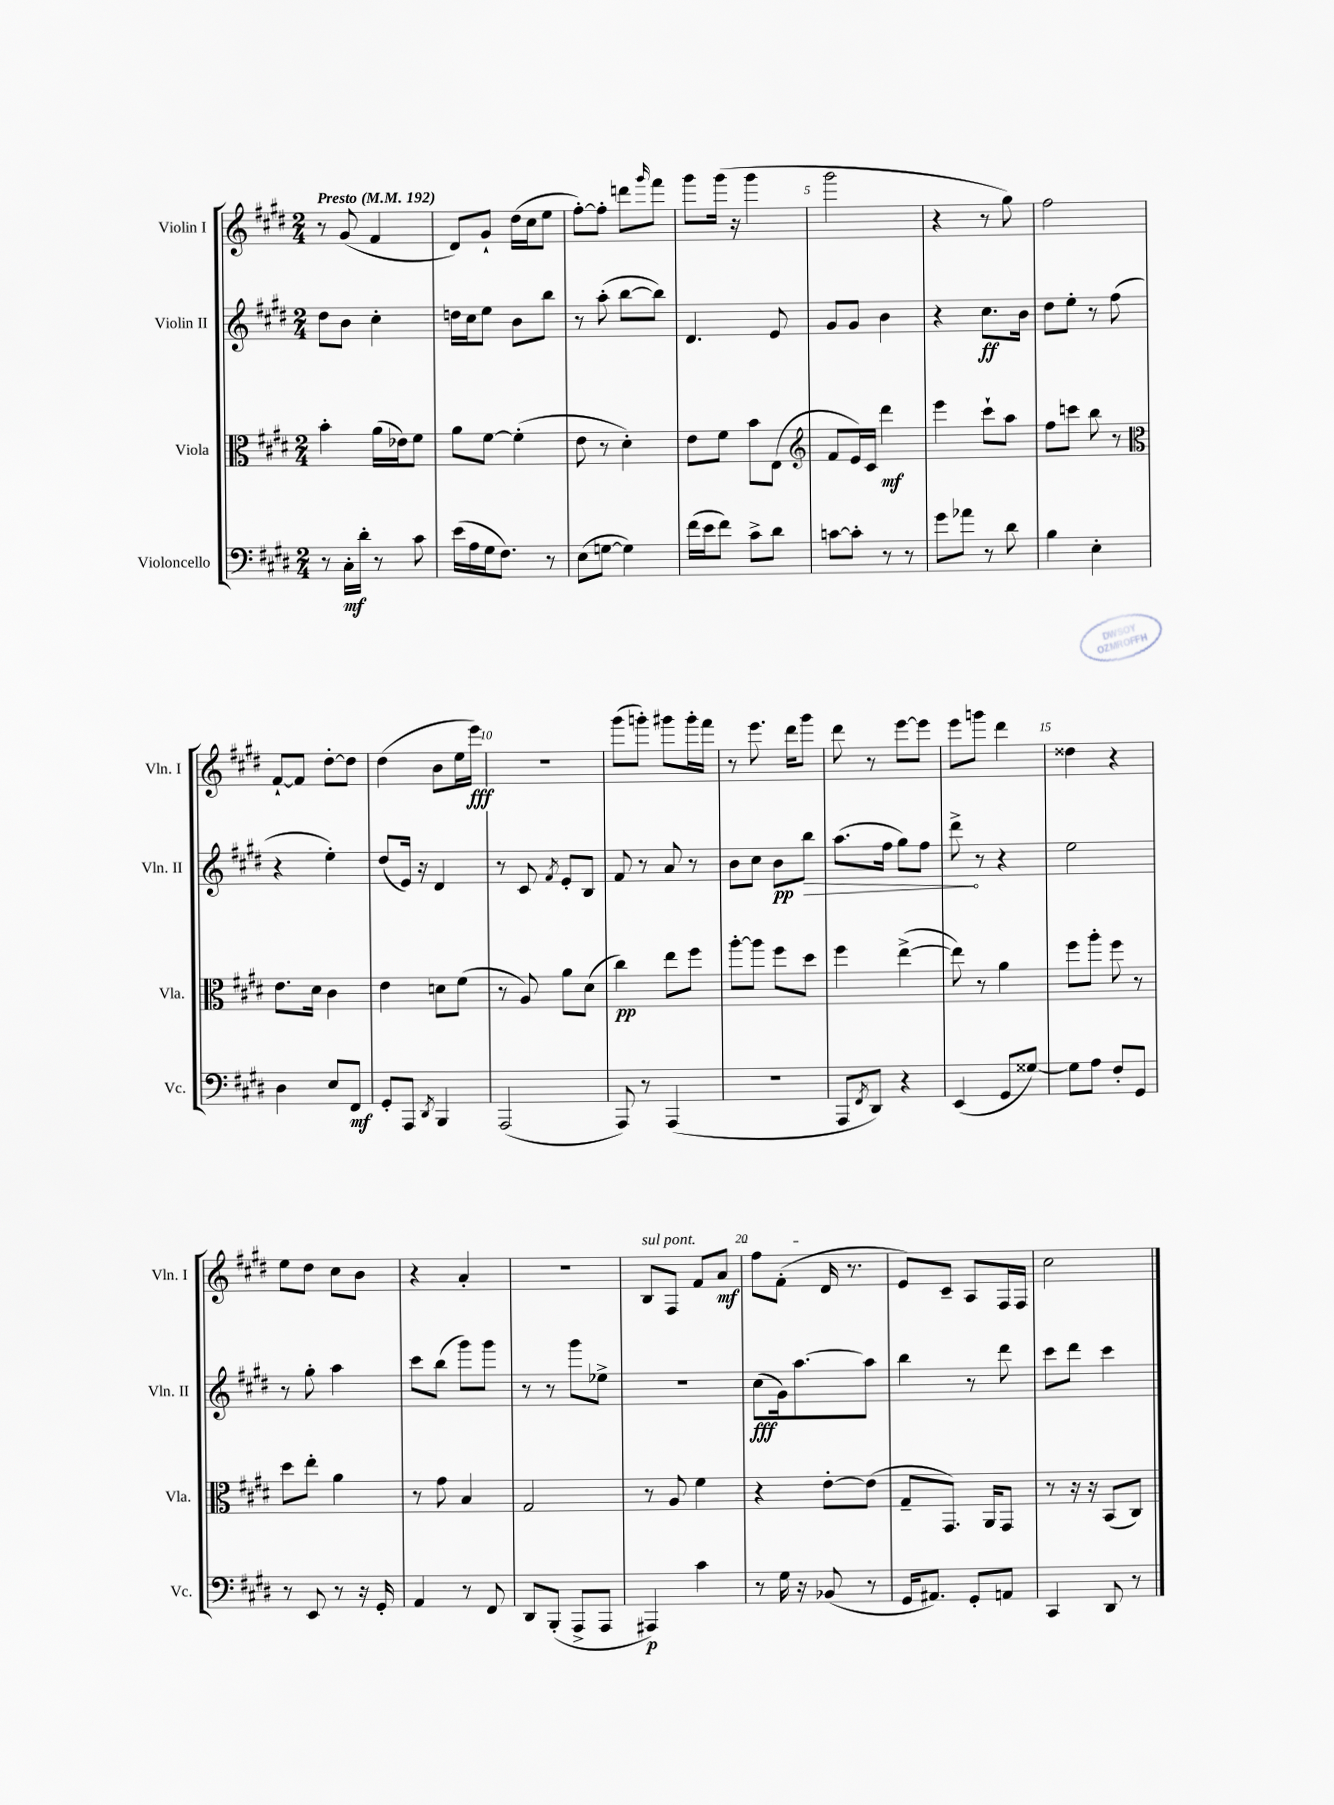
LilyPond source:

<<
\new StaffGroup <<
\new Staff = "s0" \with { instrumentName = "Violin I" shortInstrumentName = "Vln. I" } {
    \clef treble \key e \major \numericTimeSignature \time 2/4 \tempo "Presto" 4 = 192
    r8 gis'8( fis'4 |
    dis'8) gis'8-! dis''16( cis''16 e''8 |
    fis''8~-.) fis''8-. d'''8 \grace { gis'''16 } fis'''8 |
    gis'''8 gis'''16( r16 gis'''4 |
    gis'''2 |
    r4 r8 gis''8) |
    fis''2 |
    fis'8~-! fis'8 dis''8~-. dis''8 |
    dis''4( b'8 e''16 e'''16\fff) |
    R2 |
    gis'''8( g'''8-.) gis'''8 gis'''16-. fis'''16 |
    r8 e'''8. dis'''16 gis'''8 |
    dis'''8 r8 e'''8~ e'''8 |
    e'''8 g'''8 dis'''4 |
    disis''4 r4 |
    e''8 dis''8 cis''8 b'8 |
    r4 a'4-. |
    R2 |
    \once \override TextSpanner.bound-details.left.text = \markup { \italic "sul pont." } b8\startTextSpan fis8 fis'8 a'8\mf |
    fis''8 fis'8-.( dis'16\stopTextSpan r8. |
    e'8) cis'8-- a8 fis16 fis16 |
    cis''2 \bar "|." |
}
\new Staff = "s1" \with { instrumentName = "Violin II" shortInstrumentName = "Vln. II" } {
    \clef treble \key e \major \numericTimeSignature \time 2/4
    dis''8 b'8 cis''4-. |
    d''16 cis''16 e''8 b'8 b''8 |
    r8 a''8-.( b''8~ b''8) |
    dis'4. e'8 |
    gis'8 gis'8 b'4 |
    r4 cis''8.\ff b'16 |
    dis''8 e''8-. r8 fis''8( |
    r4 e''4-.) |
    dis''8( e'16) r16 dis'4 |
    r8 cis'8 \acciaccatura { fis'8 } e'8-. b8 |
    fis'8 r8 a'8 r8 |
    b'8 cis''8 b'8\pp \once \override Hairpin.circled-tip = ##t b''8\> |
    a''8.( fis''16 gis''8) fis''8 |
    dis'''8->\! r8 r4 |
    e''2 |
    r8 gis''8-. a''4 |
    cis'''8 b''8( gis'''8) gis'''8 |
    r8 r8 gis'''8 ees''8-> |
    r2 |
    cis''8\fff( gis'16) a''8.~ a''8 |
    b''4 r8 dis'''8 |
    cis'''8 dis'''8 cis'''4 \bar "|." |
}
\new Staff = "s2" \with { instrumentName = "Viola" shortInstrumentName = "Vla." } {
    \clef alto \key e \major \numericTimeSignature \time 2/4
    b'4-. a'16( ees'16) fis'8 |
    a'8 fis'8~ fis'4-.( |
    e'8 r8 dis'4-.) |
    e'8 fis'8 b'8 e8( |
    \clef treble fis'8 e'16) cis'16 dis'''4\mf |
    e'''4 cis'''8-! a''8 |
    fis''8 c'''8 b''8 r8 |
    \clef alto e'8. dis'16 cis'4 |
    e'4 d'8 fis'8( |
    r8 a8) a'8 dis'8( |
    cis''4\pp) e''8 fis''8 |
    a''8~-. a''8 fis''8 dis''8 |
    fis''4 e''4~->( |
    e''8) r8 a'4 |
    fis''8 a''8-. fis''8 r8 |
    dis''8 e''8-. a'4 |
    r8 gis'8 b4 |
    gis2 |
    r8 a8 fis'4 |
    r4 e'8~-. e'8( |
    gis8-- gis,8.) a,16 gis,8 |
    r8 r16 r16 b,8( cis8) \bar "|." |
}
\new Staff = "s3" \with { instrumentName = "Violoncello" shortInstrumentName = "Vc." } {
    \clef bass \key e \major \numericTimeSignature \time 2/4
    r8 cis16-.\mf dis'16-. r8 cis'8 |
    e'16( a16 gis16 fis8.) r8 |
    e8( g8~ g4) |
    fis'16( e'16 fis'8) cis'8-> dis'8 |
    c'8~ c'8-. r8 r8 |
    gis'8 aes'8 r8 dis'8 |
    b4 e4-. |
    dis4 e8 fis,8\mf |
    gis,8-. a,,8 \acciaccatura { dis,8 } b,,4 |
    a,,2( |
    a,,8) r8 a,,4( |
    R2 |
    a,,8 \acciaccatura { fis,8 } dis,8) r4 |
    e,4( gis,8 gisis8~) |
    gisis8 a8 fis8-. gis,8 |
    r8 e,8 r8 r16 gis,16-. |
    a,4 r8 fis,8 |
    dis,8 b,,8-.( a,,8-> a,,8 |
    ais,,4\p) cis'4 |
    r8 gis16 r16 bes,8( r8 |
    gis,16 ais,8.) gis,8-. a,8 |
    cis,4 dis,8 r8 \bar "|." |
}
>>
>>
\layout { \context { \Score \override BarNumber.break-visibility = ##(#f #t #t) barNumberVisibility = #(every-nth-bar-number-visible 5) } }
